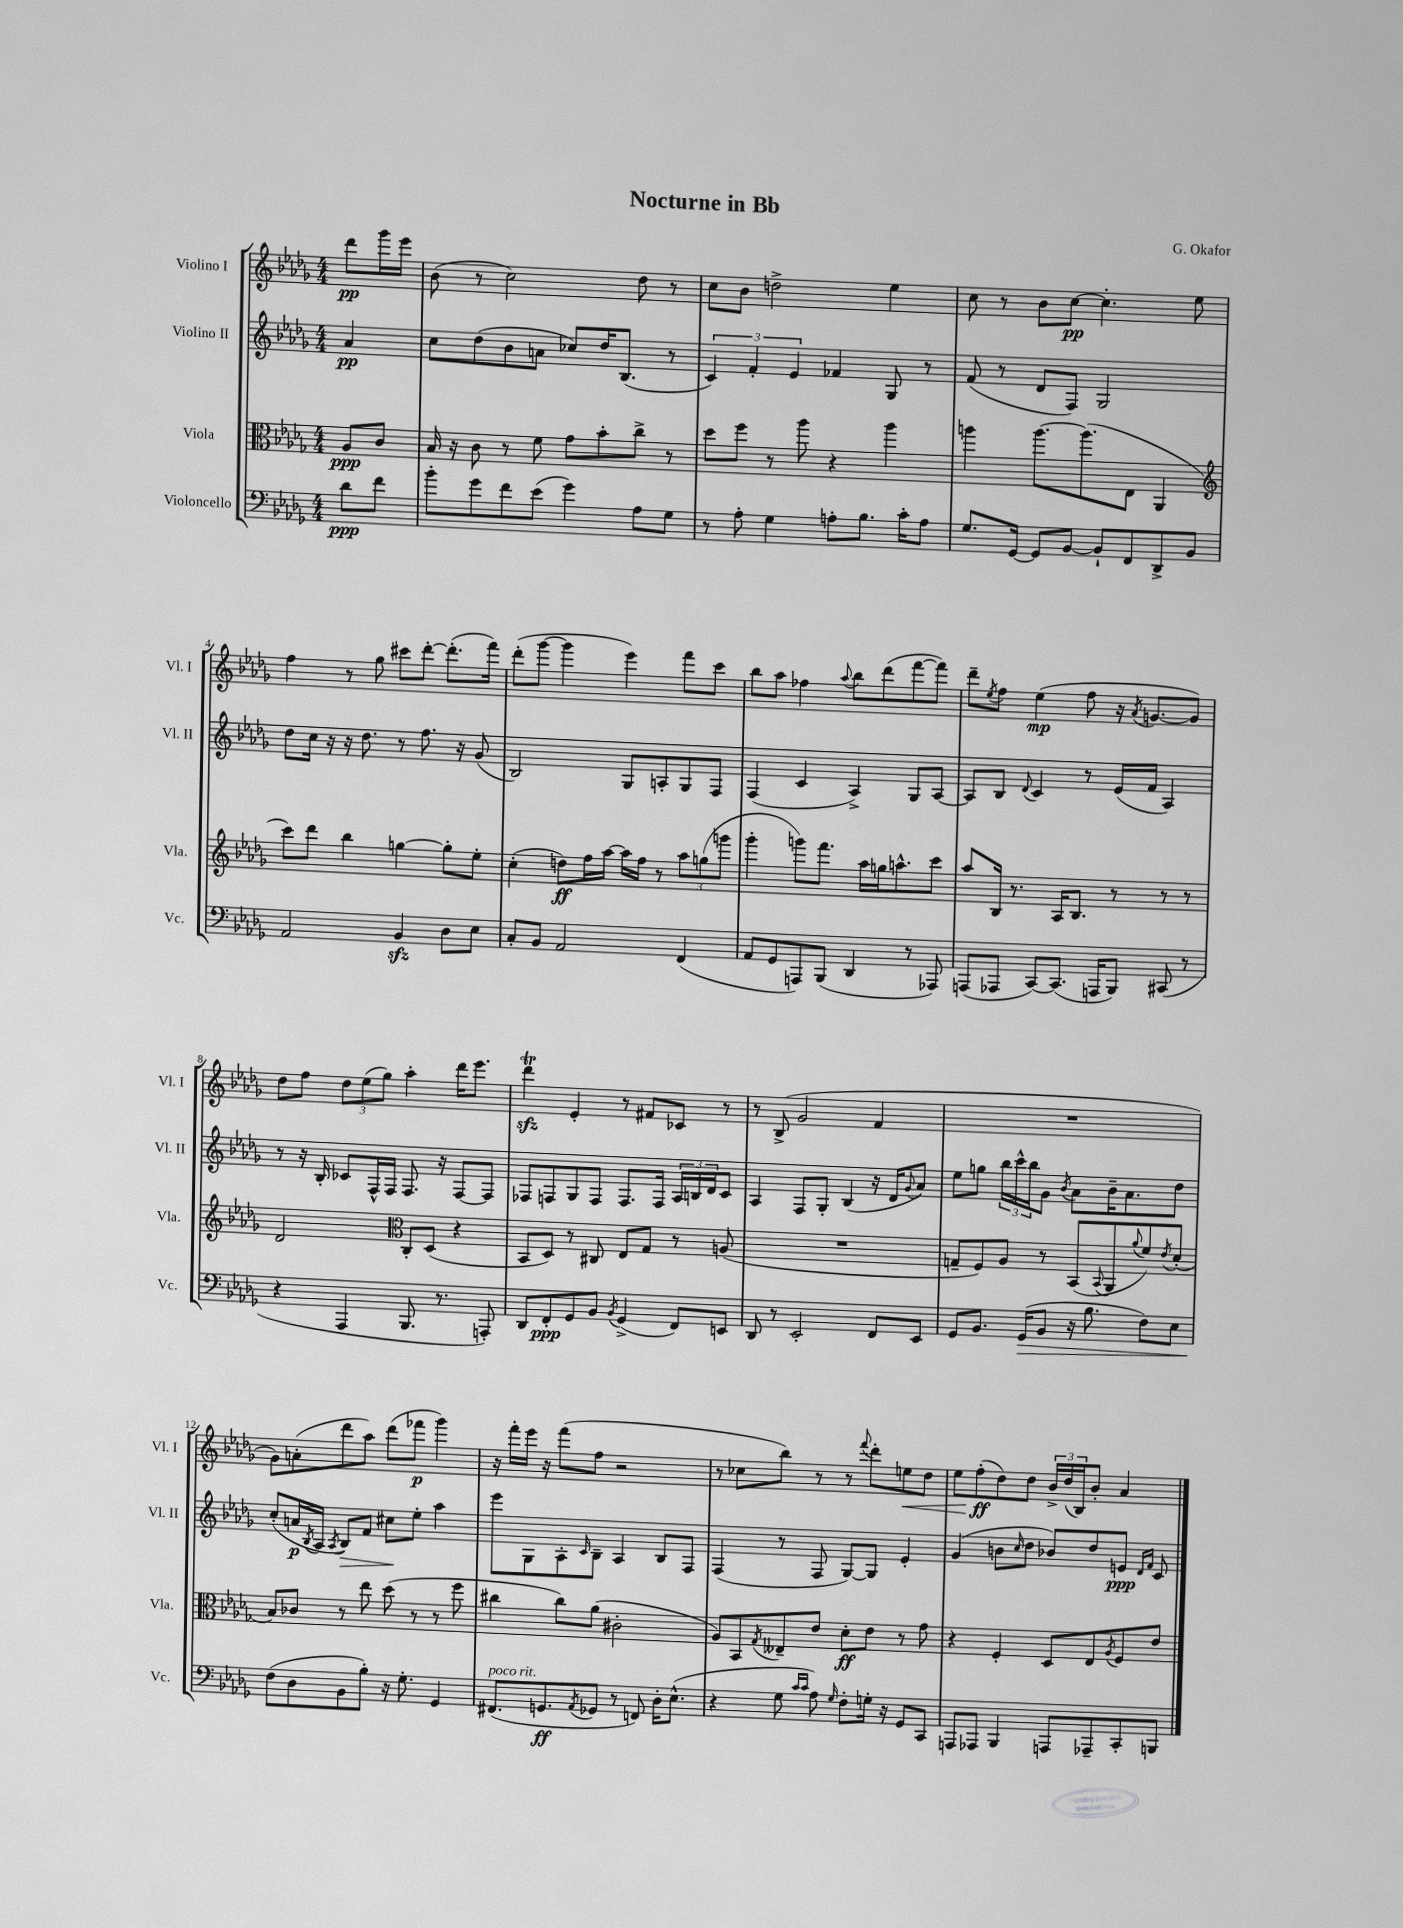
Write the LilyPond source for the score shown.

\header { title = "Nocturne in Bb" composer = "G. Okafor" }
<<
\new StaffGroup <<
\new Staff = "s0" \with { instrumentName = "Violino I" shortInstrumentName = "Vl. I" } {
    \clef treble \key des \major \numericTimeSignature \time 4/4 \partial 4
    des'''8\pp ges'''16 ees'''16 |
    bes'8( r8 c''2) des''8 r8 |
    c''8 bes'8 d''2-> ees''4 |
    c''8 r8 bes'8 c''8~\pp c''4.-. ees''8 |
    f''4 r8 ges''8 cis'''8 des'''8~-. des'''8.-.( f'''16) |
    des'''8-.( ges'''8~ ges'''4 ees'''4) f'''8 c'''8 |
    bes''8 aes''8 fes''4 \appoggiatura { aes''8 } bes''8 des'''8( f'''8~ f'''8) |
    des'''8-- \acciaccatura { ees''8 } f''8 ees''4\mp( f''8 r16 \acciaccatura { aes'8 } g'8.~ g'8) |
    des''8 f''8 \tuplet 3/2 { des''8 ees''8( ges''8) } aes''4-. des'''16 ees'''8. |
    des'''4\trill\sfz ees'4-. r8 fis'8 ces'8 r8 |
    r8 bes8->( ges'2 f'4 |
    R1 |
    ges'8) a'8-.( des'''8 aes''8) des'''8( fes'''8\p ges'''4) |
    r16 f'''16-. ees'''16 r16 f'''8( f''8 r2 |
    r8 ces''8 bes''8) r8 r8 \appoggiatura { f'''8 } des'''8-. e''8\< des''8 |
    ees''8 f''8-.\ff\!( des''8) des''8 \tuplet 3/2 { bes'16-> des''16( bes16) } bes'8-. aes'4 \bar "|." |
}
\new Staff = "s1" \with { instrumentName = "Violino II" shortInstrumentName = "Vl. II" } {
    \clef treble \key des \major \numericTimeSignature \time 4/4 \partial 4
    aes'4\pp |
    c''8 des''8( bes'8 a'8 ces''8) des''16 bes8.( r8 |
    \tuplet 3/2 { c'4) f'4-. ees'4 } fes'4 ges8 r8 |
    f'8( r8 des'8 f8) ges2 |
    des''8 c''16 r16 r16 des''8. r8 f''8. r16 ges'8( |
    bes2) ges8 a8-. ges8 f8 |
    f4( c'4 aes4->) ges8 aes8~ |
    aes8 bes8 \appoggiatura { des'8 } c'4 r8 ees'16( f'16 aes4) |
    r8 r16 bes16-. ces'8 f16-^ f16 f8. r16 f8~ f8 |
    fes8 f8 ges8 f8 f8. f16 \tuplet 3/2 { aes16 b16 des'16 } c'8 |
    aes4 f8 ges8-. bes4( r16 des'16 \appoggiatura { ges'8 } aes'8) |
    ees''8 g''8 \tuplet 3/2 { bes''16 c'''16-^ bes''16 } ges'8 \acciaccatura { bes'8 } aes'8 bes'16-- aes'8. des''8 |
    c''8-.( a'16\p \acciaccatura { bes8 } aes16 \acciaccatura { aes8 } bes8\>) f'8 cis''8\! ees''8-. aes''4 |
    ees'''8 ges8 aes8-. \grace { c'16 } bes8-- aes4 bes8 f8 |
    f4( r8 f8 ges8~) ges8 ees'4-. |
    ges'4( b'8 \grace { c''16 } des''8 bes'8) des''8 e'8\ppp \grace { des'16 f'16 } c'8 \bar "|." |
}
\new Staff = "s2" \with { instrumentName = "Viola" shortInstrumentName = "Vla." } {
    \clef alto \key des \major \numericTimeSignature \time 4/4 \partial 4
    aes8\ppp c'8 |
    bes16 r16 c'8 r8 f'8 ges'8 bes'8-. c''8-> r8 |
    des''8 f''8 r8 aes''8 r4 aes''4 |
    a''4 a''8.~ a''8.( ees8 aes,4 |
    \clef treble c'''8) des'''8 bes''4 g''4~ g''8-. ees''8-. |
    c''4-.( d''8\ff) f''16 aes''16~ aes''16 f''16 r8 \tuplet 3/2 { aes''8 g''8( g'''8 } |
    ges'''4-. g'''8) f'''8. aes''16 g''16 a''8.-^ c'''8 |
    aes''8 bes16 r8. aes16 bes8. r8 r8 r8 |
    des'2 \clef alto c8-. des8( r4 |
    bes,8 des8) r8 cis8 ees8 ges8 r8 a8( |
    R1 |
    g8-- f8) aes8 r8 bes,8( \appoggiatura { bes,8 } aes,8 \appoggiatura { aes'8 } f'8) \acciaccatura { ees'8 } des'8-.( |
    bes8) ces'8 r8 ees''8 des''8( r8 r8 f''8 |
    cis''4 cis''8) aes'8( cis'2-. |
    aes8) bes,8 \acciaccatura { ges8 } eeses8-- ees'8 des'8-.\ff ees'8 r8 ges'8 |
    r4 f4-. des8 ees8 \acciaccatura { aes8 } f8 ees'8 \bar "|." |
}
\new Staff = "s3" \with { instrumentName = "Violoncello" shortInstrumentName = "Vc." } {
    \clef bass \key des \major \numericTimeSignature \time 4/4 \partial 4
    des'8\ppp f'8 |
    bes'8-. ges'8 f'8 ees'8( ges'4) aes8 ges8 |
    r8 aes8-. ges4 a8-. bes8. c'16-. a8 |
    ges8. ges,16~ ges,8 bes,8~ bes,8-! f,8 des,8-> bes,8 |
    aes,2 bes,4\sfz des8 ees8 |
    c8-. bes,8 aes,2 f,4( |
    aes,8 ges,8 a,,8) bes,,8( des,4 r8 aes,,8) |
    a,,8( aes,,8 c,8~) c,8.( a,,16 bes,,8) cis,8( r8 |
    r4 aes,,4 bes,,8. r8. a,,8-.) |
    des,8 f,8-.\ppp ges,8 bes,8 \acciaccatura { bes,8 } ges,4->( f,8) e,8 |
    des,8 r8 ees,2-. f,8 ees,8 |
    ges,8 bes,8. ges,16\>( bes,8 r16 bes8. f8) ees8 |
    f8\!( des8 bes,8 bes8-.) r16 ges8.-. ges,4 |
    fis,8.^\markup { \italic "poco rit." }( g,8.\ff \acciaccatura { aes,8 } ges,8 r8 f,8) des16-. ees8.-^( |
    r4 ges8 \grace { c'16 c'16 } aes8) \grace { ges16 } f8-. g16-. r16 ges,8 c,8 |
    a,,8 aes,,8 bes,,4 a,,8 aes,,8-- c,8-. b,,8 \bar "|." |
}
>>
>>
